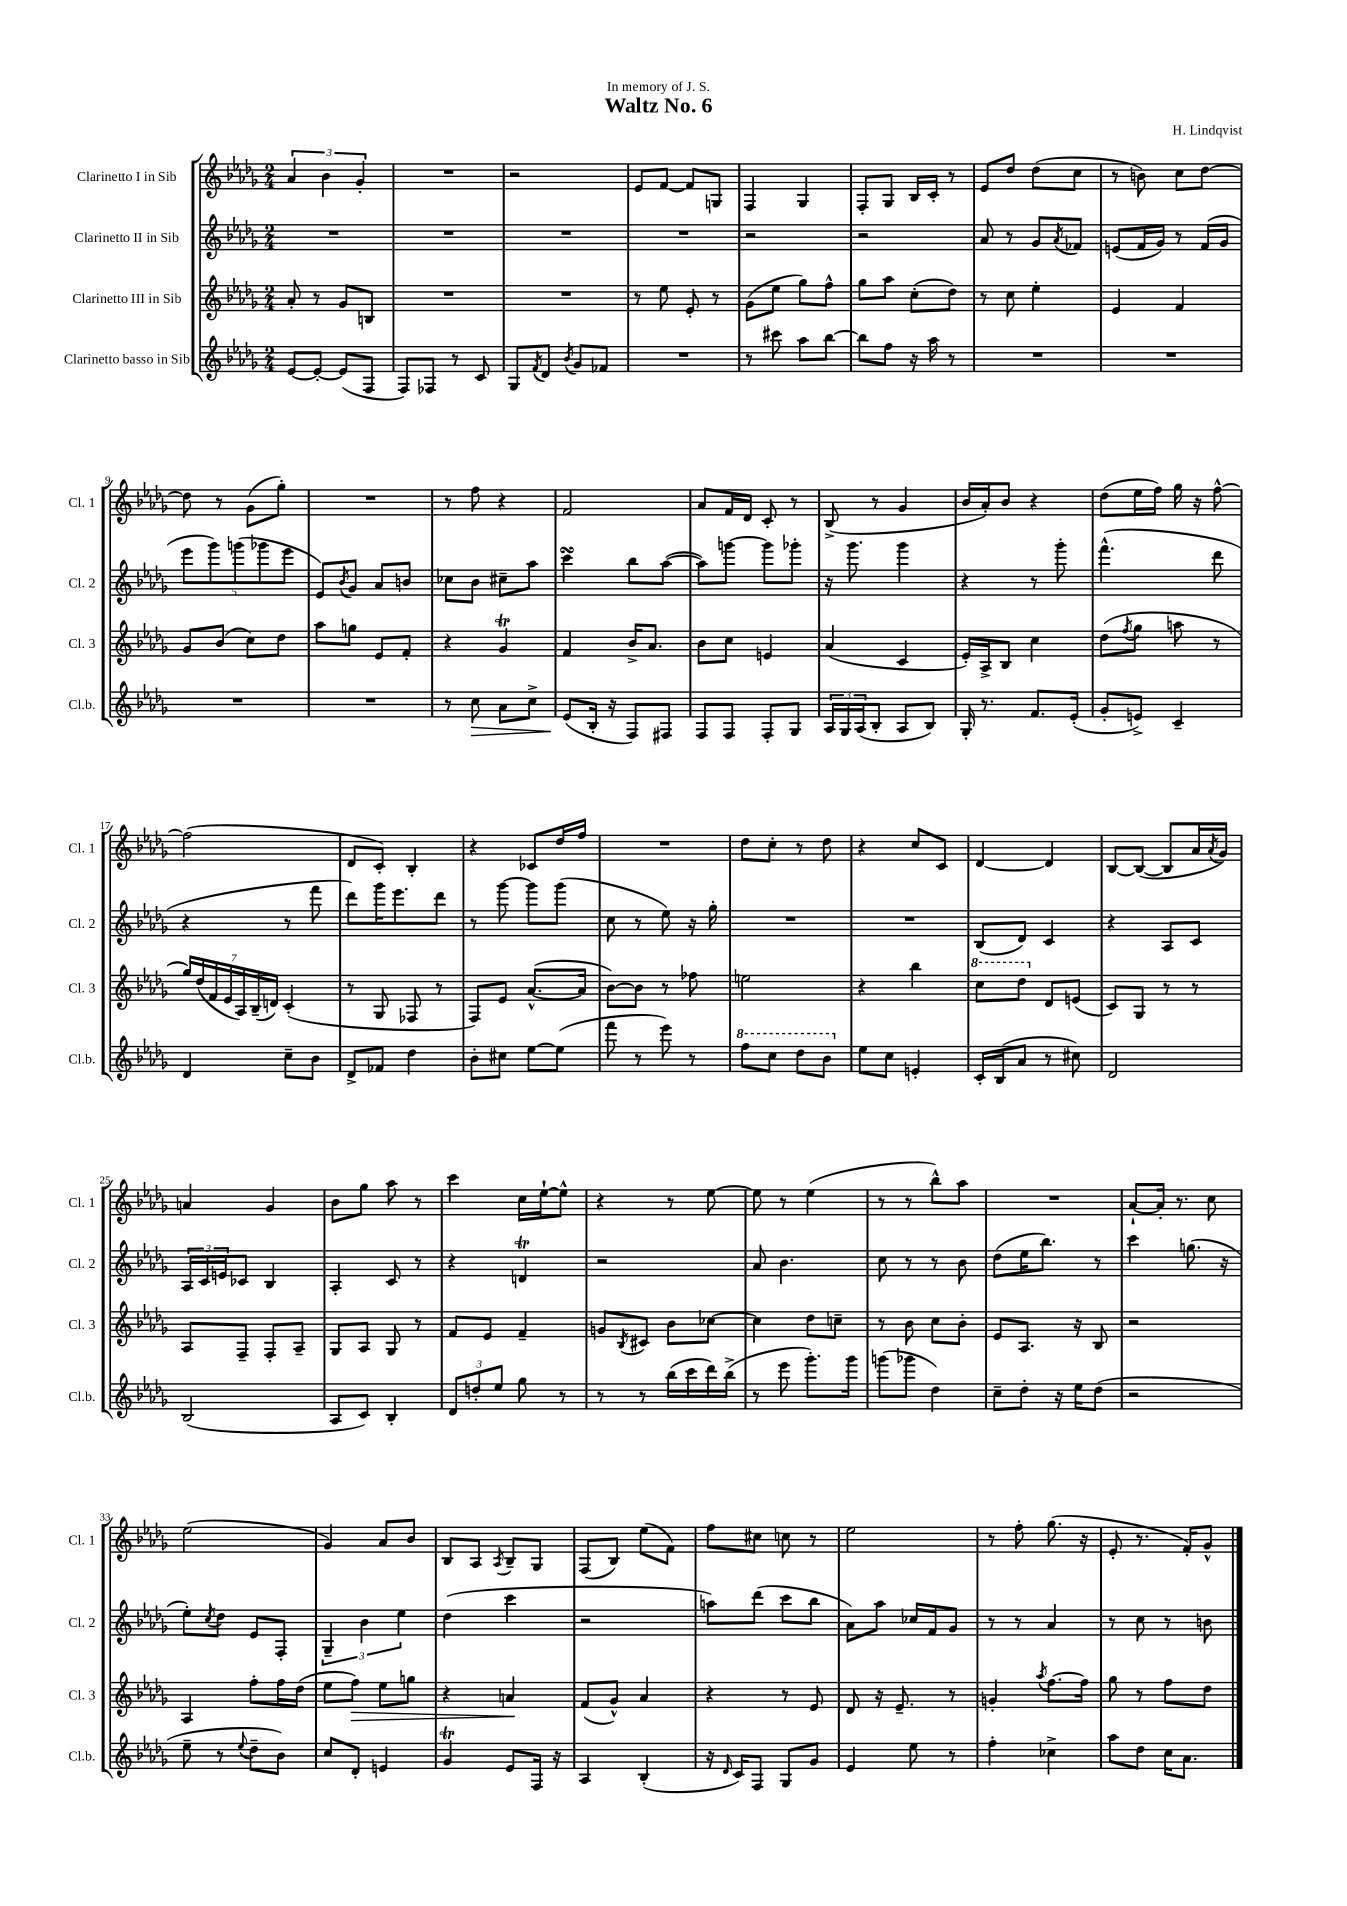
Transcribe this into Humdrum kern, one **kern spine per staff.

**kern	**dynam	**kern	**dynam	**kern	**kern
*part4	*part4	*part3	*part3	*part2	*part1
*staff4	*staff4	*staff3	*staff3	*staff2	*staff1
*I"Clarinetto basso in Sib	*	*I"Clarinetto III in Sib	*	*I"Clarinetto II in Sib	*I"Clarinetto I in Sib
*I'Cl.b.	*	*I'Cl. 3	*	*I'Cl. 2	*I'Cl. 1
*clefG2	*	*clefG2	*	*clefG2	*clefG2
*k[b-e-a-d-g-]	*	*k[b-e-a-d-g-]	*	*k[b-e-a-d-g-]	*k[b-e-a-d-g-]
*M2/4	*	*M2/4	*	*M2/4	*M2/4
=1	=1	=1	=1	=1	=1
[8e-/L	.	8a-'/	.	2r	6a-/
8e-'/J_	.	8r	.	.	.
.	.	.	.	.	6b-\
(8e-/L]	.	8g-/L	.	.	.
.	.	.	.	.	6g-'/
8F/J	.	8Bn/J	.	.	.
=2	=2	=2	=2	=2	=2
8F/L)	.	2r	.	2r	2r
8F-X/J	.	.	.	.	.
8r	.	.	.	.	.
8c/	.	.	.	.	.
=3	=3	=3	=3	=3	=3
8G-/L	.	2r	.	2r	2r
8qf/	.	.	.	.	.
8d-/J	.	.	.	.	.
8qb-/	.	.	.	.	.
8g-/L	.	.	.	.	.
8f-X/J	.	.	.	.	.
=4	=4	=4	=4	=4	=4
2r	.	8r	.	2r	8e-/L
.	.	8ee-\	.	.	[8f/J
.	.	8e-'/	.	.	8f/L]
.	.	8r	.	.	8Gn/J
=5	=5	=5	=5	=5	=5
8r	.	(8g-\L	.	2r	4F/
8ccc#X\	.	8ee-\J	.	.	.
8aa-\L	.	8gg-\L)	.	.	4G-/
[8bb-\J	.	8ff^^\J	.	.	.
=6	=6	=6	=6	=6	=6
8bb-\L]	.	8gg-\L	.	2r	8F'/L
8ff\J	.	8aa-\J	.	.	8G-/J
16r	.	(8cc'\L	.	.	16B-/LL
16aa-\	.	.	.	.	16c'/JJ
8r	.	8dd-\J)	.	.	8r
=7	=7	=7	=7	=7	=7
2r	.	8r	.	8a-/	8e-/L
.	.	8cc\	.	8r	8dd-/J
.	.	4ee-'\	.	8g-/L	(8dd-\L
.	.	.	.	8qa-/	.
.	.	.	.	8f-X/J	8cc\J
=8	=8	=8	=8	=8	=8
2r	.	4e-/	.	(8en/L	8r
.	.	.	.	16f/L	8bn\)
.	.	.	.	16g-/JJ)	.
.	.	4f/	.	8r	8cc\L
.	.	.	.	(16f/LL	[8dd-\J
.	.	.	.	16g-/JJ	.
!!LO:LB:g=z
=9	=9	=9	=9	=9	=9
2r	.	8g-/L	.	10eee-\L	8dd-\]
.	.	.	.	10ggg-\)	.
.	.	(8b-/J	.	.	8r
.	.	.	.	(10gggn\	.
.	.	8cc\L)	.	.	(8g-\L
.	.	.	.	10ggg-X\	.
.	.	8dd-\J	.	.	8gg-'\J)
.	.	.	.	10eee-\J	.
=10	=10	=10	=10	=10	=10
2r	.	8aa-\L	.	8e-/L)	2r
.	.	.	.	8qb-/	.
.	.	8ggn\J	.	8g-/J	.
.	.	8e-/L	.	8a-/L	.
.	.	8f'/J	.	8bn/J	.
=11	=11	=11	=11	=11	=11
8r	.	4r	.	8cc-X\L	8r
!	!LO:HP:b	!	!	!	!
8cc\	>	.	.	8b-\J	8ff\
8a-\L	.	4g-T/	.	8cc#X~\L	4r
8cc^\J	.	.	.	8aa-\J	.
=12	=12	=12	=12	=12	=12
(8e-/L	.	4f/	.	4cccsSsS\	2f/
16B-'/Jk	]	.	.	.	.
16r	.	.	.	.	.
8F/L)	.	16b-^/KL	.	8bb-\L	.
.	.	8.a-/J	.	.	.
8F#X/J	.	.	.	([8aa-\J	.
=13	=13	=13	=13	=13	=13
8F/L	.	8b-\L	.	8aa-\L])	8a-/L
8F/J	.	8cc\J	.	[8gggn\J	16f/L
.	.	.	.	.	16d-/JJ
8F'/L	.	4en/	.	8ggg\L]	8c'/
8G-/J	.	.	.	8ggg-X'\J	8r
=14	=14	=14	=14	=14	=14
24A-/LL	.	(4a-/	.	16r	(8B-^/
24G-/	.	.	.	.	.
.	.	.	.	8.ggg-\	.
(24A-/J	.	.	.	.	.
8B-'/J	.	.	.	.	8r
8A-/L	.	4c/	.	4ggg-\	4g-/
8B-/J)	.	.	.	.	.
=15	=15	=15	=15	=15	=15
16G-'/	.	16e-'/LL)	.	4r	16b-/LL
8.r	.	16A-^/J	.	.	16a-'/J)
.	.	8B-/J	.	.	8b-/J
8.f/L	.	4cc\	.	8r	4r
.	.	.	.	8ggg-'\	.
(16e-'/Jk	.	.	.	.	.
=16	=16	=16	=16	=16	=16
8g-'/L	.	(8dd-\L	.	(4.fff^^\	(8dd-\L
.	.	8qff/	.	.	.
8en^/J)	.	8gg-\J	.	.	16ee-\L
.	.	.	.	.	16ff\JJ)
4c~/	.	8aan\	.	.	16gg-\
.	.	.	.	.	16r
.	.	8r	.	8ddd-\	[8ff^^\
!!LO:LB:g=z
=17	=17	=17	=17	=17	=17
4d-/	.	28gg-/LL)	.	4r	(2ff\]
.	.	(28dd-/	.	.	.
.	.	28f/	.	.	.
.	.	28e-/	.	.	.
.	.	28A-/)	.	.	.
.	.	(28B-~/	.	.	.
.	.	28dn/JJ)	.	.	.
8cc~\L	.	(4c'/	.	8r	.
8b-\J	.	.	.	8fff\	.
=18	=18	=18	=18	=18	=18
8d-^/L	.	8r	.	8ddd-\L)	8d-/L
8f-X/J	.	8G-/	.	16ggg-\K	8c'/J)
.	.	.	.	8.eee-\	.
4dd-\	.	8F-X/	.	.	4B-'/
.	.	8r	.	8ddd-\J	.
=19	=19	=19	=19	=19	=19
8b-'\L	.	8F/L)	.	8r	4r
8cc#X\J	.	8e-/J	.	[8ggg-\	.
[8ee-\L	.	([8.a-^^/L	.	8ggg-\L]	8c-X/L
(8ee-\J]	.	.	.	(8ggg-\J	16dd-/L
.	.	16a-/Jk]	.	.	16ff/JJ
=20	=20	=20	=20	=20	=20
8fff\	.	[8b-\L)	.	8cc\	2r
8r	.	8b-\J]	.	8r	.
8eee-\)	.	8r	.	8ee-\)	.
8r	.	8ff-X\	.	16r	.
.	.	.	.	16gg-'\	.
=21	=21	=21	=21	=21	=21
*8va	*	*	*	*	*
8fff\L	.	2een\	.	2r	8dd-\L
8ccc\J	.	.	.	.	8cc'\J
8ddd-\L	.	.	.	.	8r
8bb-\J	.	.	.	.	8dd-\
=22	=22	=22	=22	=22	=22
*X8va	*	*	*	*	*
8ee-\L	.	4r	.	2r	4r
8cc\J	.	.	.	.	.
4en'/	.	4bb-\	.	.	8cc/L
.	.	.	.	.	8c/J
=23	=23	=23	=23	=23	=23
*	*	*8va	*	*	*
16c'/LL	.	8ccc\L	.	(8B-/L	[4d-/
(16B-/J	.	.	.	.	.
8a-/J	.	8ddd-\J	.	8d-/J)	.
*	*	*X8va	*	*	*
8r	.	8d-/L	.	4c/	4d-/]
8cc#X\)	.	(8en/J	.	.	.
=24	=24	=24	=24	=24	=24
2d-/	.	8c/L)	.	4r	[8B-/L
.	.	8G-/J	.	.	(8B-/J_
.	.	8r	.	8A-/L	8B-/L]
.	.	8r	.	8c/J	16a-/L
.	.	.	.	.	8qa-/
.	.	.	.	.	16g-/JJ)
!!LO:LB:g=z
=25	=25	=25	=25	=25	=25
(2B-/	.	8A-/L	.	24A-/LL	4an/
.	.	.	.	24c/	.
.	.	.	.	24en/J	.
.	.	8F~/J	.	8c-X/J	.
.	.	8F'/L	.	4B-/	4g-/
.	.	8A-~/J	.	.	.
=26	=26	=26	=26	=26	=26
8A-/L	.	8G-/L	.	4A-'/	8b-\L
8c/J)	.	8A-/J	.	.	8gg-\J
4B-'/	.	8G-/	.	8c/	8aa-\
.	.	8r	.	8r	8r
=27	=27	=27	=27	=27	=27
12d-/L	.	8f/L	.	4r	4ccc\
12ddn'/	.	.	.	.	.
.	.	8e-/J	.	.	.
12ee-/J	.	.	.	.	.
8gg-\	.	4f~/	.	4dnt/	16cc\LL
.	.	.	.	.	[16ee-`\J
8r	.	.	.	.	8ee-^^\J]
=28	=28	=28	=28	=28	=28
8r	.	8gn/L	.	2r	4r
.	.	8qB-/	.	.	.
8r	.	8c#X/J	.	.	.
(16bb-\LL	.	8b-\L	.	.	8r
16ccc\	.	.	.	.	.
16ddd-\)	.	[8cc-X\J	.	.	[8ee-\
(16bb-^\JJ	.	.	.	.	.
=29	=29	=29	=29	=29	=29
8r	.	4cc-\]	.	8a-/	8ee-\]
8eee-\	.	.	.	4.b-\	8r
8.ggg-'\L)	.	8dd-\L	.	.	(4ee-\
.	.	8ccn~\J	.	.	.
16ggg-\Jk	.	.	.	.	.
=30	=30	=30	=30	=30	=30
(8gggn\L	.	8r	.	8cc\	8r
8ggg-X\J	.	8b-\	.	8r	8r
4dd-\)	.	8cc\L	.	8r	8bb-^^\L)
.	.	8b-'\J	.	8b-\	8aa-\J
=31	=31	=31	=31	=31	=31
8cc~\L	.	8e-/L	.	(8dd-\L	2r
8dd-'\J	.	8.A-/J	.	16ee-\K	.
.	.	.	.	8.bb-\J)	.
16r	.	.	.	.	.
16ee-\KL	.	16r	.	.	.
(8dd-\J	.	8B-/	.	8r	.
=32	=32	=32	=32	=32	=32
2r	.	2r	.	4ccc\	[8a-`/L
.	.	.	.	.	16a-'/Jk]
.	.	.	.	.	8.r
.	.	.	.	(8.ggn\	.
.	.	.	.	.	8cc\
.	.	.	.	16r	.
!!LO:LB:g=z
=33	=33	=33	=33	=33	=33
8ee-~\	.	4A-/	.	8ee-'\L)	(2ee-\
.	.	.	.	8qcc/	.
8r	.	.	.	8dd-\J	.
8qqee-/	.	.	.	.	.
8dd-~\L	.	8ff'\L	.	8e-/L	.
8b-\J)	.	16ff\L	.	8F'/J	.
.	.	(16dd-\JJ	.	.	.
=34	=34	=34	=34	=34	=34
8cc/L	.	8ee-\L	.	6G-~/	4g-/)
!	!	!	!LO:HP:b	!	!
8d-'/J	.	8ff\J)	>	.	.
.	.	.	.	6b-\	.
4en/	.	8ee-\L	.	.	8a-/L
.	.	.	.	6ee-\	.
.	.	8ggn\J	.	.	8b-/J
=35	=35	=35	=35	=35	=35
4g-T/	.	4r	.	(4dd-\	8B-/L
.	.	.	.	.	8A-/J
.	.	.	.	.	8qA-/
8e-/L	.	4an/	.	4ccc\	8B-~/L
16F/Jk	.	.	.	.	8G-/J
16r	.	.	.	.	.
.	.	.	]	.	.
=36	=36	=36	=36	=36	=36
4A-/	.	(8f/L	.	2r	(8F/L
.	.	8g-^^/J)	.	.	8B-/J)
(4B-'/	.	4a-/	.	.	(8ee-\L
.	.	.	.	.	8f\J)
=37	=37	=37	=37	=37	=37
16r	.	4r	.	8aan\L)	8ff\L
16qqd-/	.	.	.	.	.
16c/KL)	.	.	.	.	.
8F/J	.	.	.	(8ddd-\J	8cc#X\J
8G-/L	.	8r	.	8ccc\L	8ccn\
8g-/J	.	8e-/	.	8bb-\J	8r
=38	=38	=38	=38	=38	=38
4e-/	.	8d-/	.	8a-\L)	2ee-\
.	.	16r	.	8aa-\J	.
.	.	8.e-~/	.	.	.
8ee-\	.	.	.	16cc-X/LL	.
.	.	.	.	16f/J	.
8r	.	8r	.	8g-/J	.
=39	=39	=39	=39	=39	=39
4ff'\	.	4gn'/	.	8r	8r
.	.	.	.	8r	8ff'\
.	.	8qaa-/	.	.	.
4cc-X^\	.	[8.ff\L	.	4a-/	(8.gg-\
.	.	16ff\Jk]	.	.	16r
=40	=40	=40	=40	=40	=40
8aa-\L	.	8gg-\	.	8r	8e-'/
8dd-\J	.	8r	.	8cc\	8.r
16cc\KL	.	8ff\L	.	8r	.
8.a-\J	.	.	.	.	16f'/KL)
.	.	8dd-\J	.	8bn\	8g-^^/J
==	==	==	==	==	==
*-	*-	*-	*-	*-	*-
